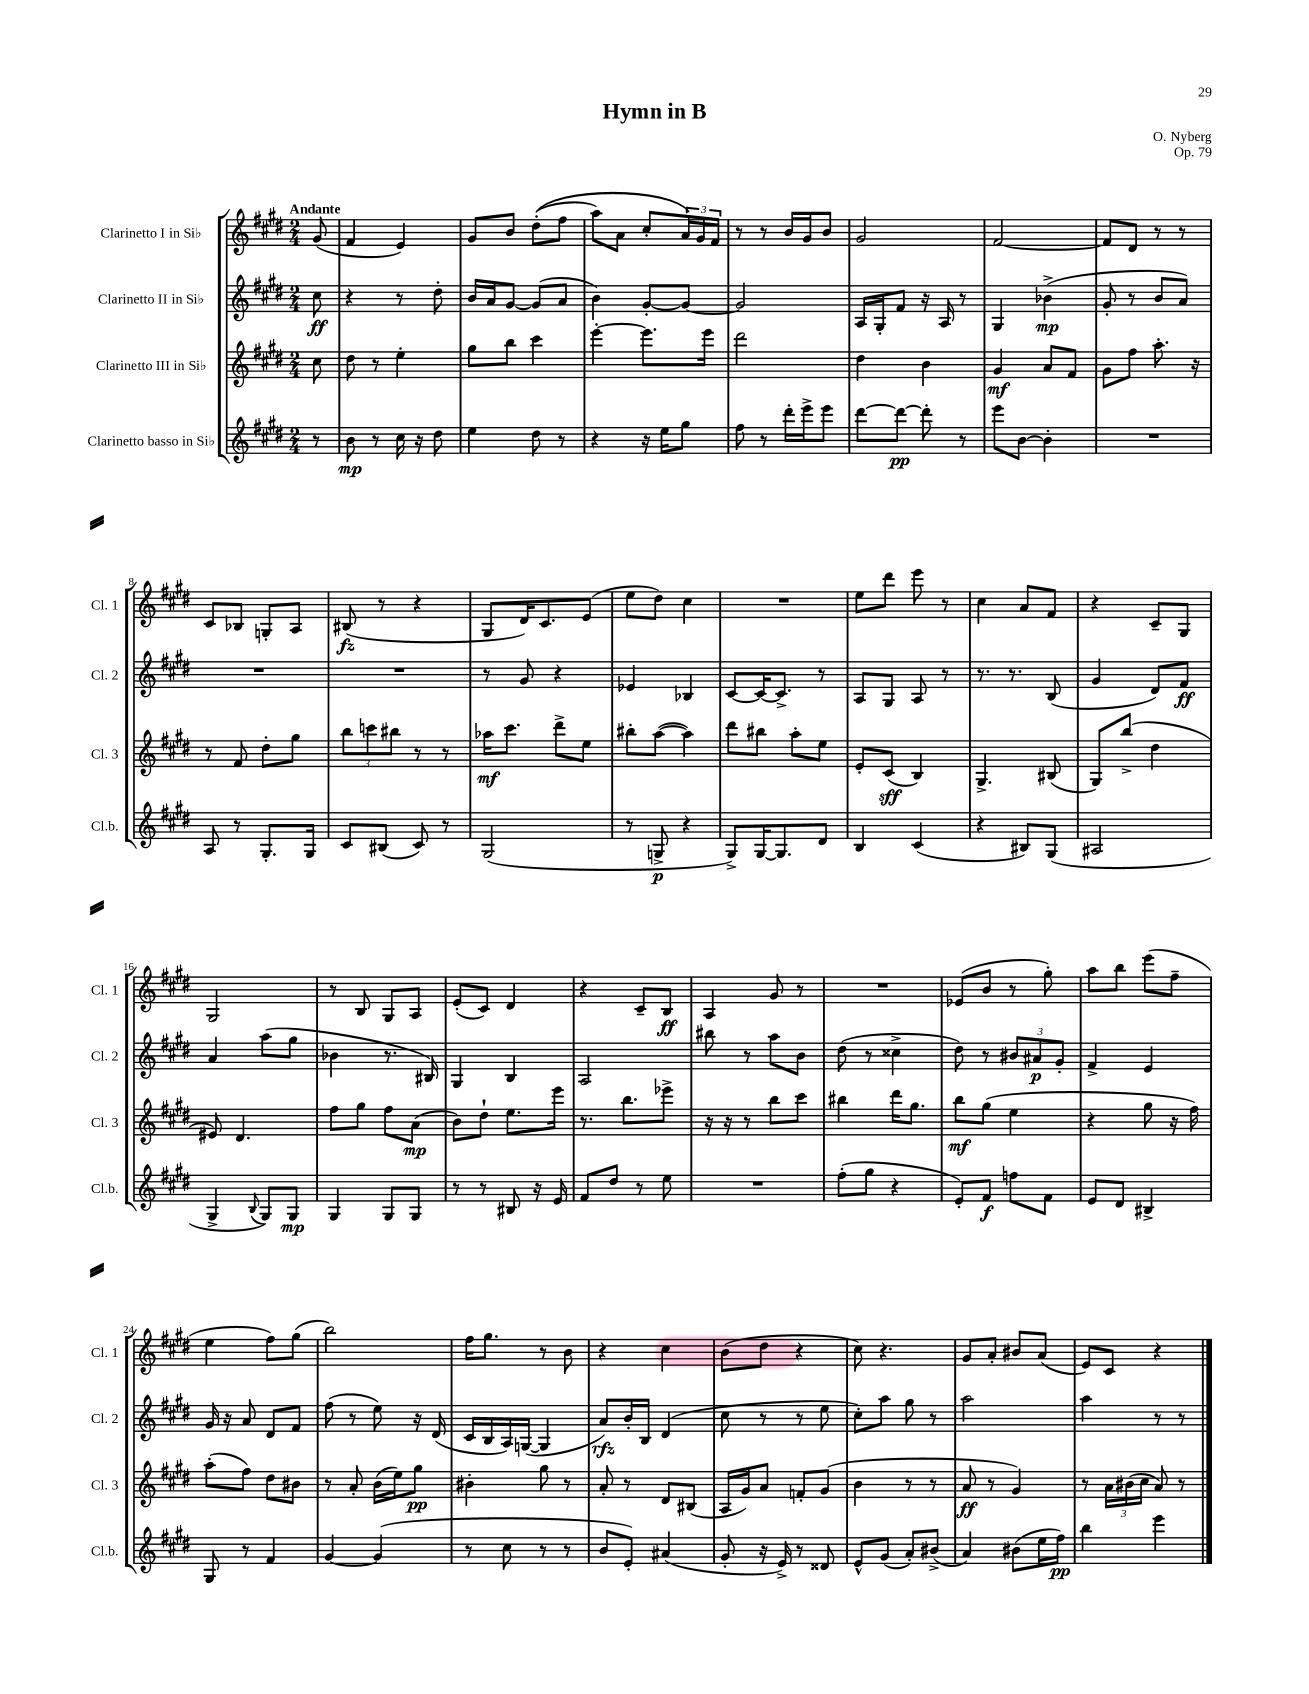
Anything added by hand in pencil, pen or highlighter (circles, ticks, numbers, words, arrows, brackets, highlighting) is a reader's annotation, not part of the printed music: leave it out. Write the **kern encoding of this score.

**kern	**dynam	**kern	**dynam	**kern	**dynam	**kern	**dynam
*part4	*part4	*part3	*part3	*part2	*part2	*part1	*part1
*staff4	*staff4	*staff3	*staff3	*staff2	*staff2	*staff1	*staff1
*I"Clarinetto basso in Si♭	*	*I"Clarinetto III in Si♭	*	*I"Clarinetto II in Si♭	*	*I"Clarinetto I in Si♭	*
*I'Cl.b.	*	*I'Cl. 3	*	*I'Cl. 2	*	*I'Cl. 1	*
*clefG2	*	*clefG2	*	*clefG2	*	*clefG2	*
*k[f#c#g#d#]	*	*k[f#c#g#d#]	*	*k[f#c#g#d#]	*	*k[f#c#g#d#]	*
*M2/4	*	*M2/4	*	*M2/4	*	*M2/4	*
=	=	=	=	=	=	=	=
!	!	!	!	!	!	!LO:TX:a:B:t=Andante	!
8r	.	8cc#\	.	8cc#\	ff	(8g#/	.
=1	=1	=1	=1	=1	=1	=1	=1
8b\	mp	8dd#\	.	4r	.	4f#/	.
8r	.	8r	.	.	.	.	.
16cc#\	.	4ee'\	.	8r	.	4e/)	.
16r	.	.	.	.	.	.	.
8dd#\	.	.	.	8dd#'\	.	.	.
=2	=2	=2	=2	=2	=2	=2	=2
4ee\	.	8gg#\L	.	16b/LL	.	8g#/L	.
.	.	.	.	16a/J	.	.	.
.	.	8bb\J	.	[8g#/J	.	8b/J	.
8dd#\	.	4ccc#\	.	(8g#/L]	.	((8dd#'\L	.
8r	.	.	.	8a/J	.	8ff#\J	.
=3	=3	=3	=3	=3	=3	=3	=3
4r	.	[4eee'\	.	4b\)	.	8aa\L)	.
.	.	.	.	.	.	8a\J	.
16r	.	8.eee\L]	.	[8g#'/L	.	8cc#'/L	.
16ee\KL	.	.	.	.	.	.	.
8gg#\J	.	.	.	8g#/J_	.	24a/L)	.
.	.	.	.	.	.	24g#/	.
.	.	16eee\Jk	.	.	.	.	.
.	.	.	.	.	.	24f#/JJ	.
=4	=4	=4	=4	=4	=4	=4	=4
8ff#\	.	2ddd#\	.	2g#/]	.	8r	.
8r	.	.	.	.	.	8r	.
16ddd#'\LL	.	.	.	.	.	16b/LL	.
16eee^\J	.	.	.	.	.	16g#/J	.
8eee\J	.	.	.	.	.	8b/J	.
=5	=5	=5	=5	=5	=5	=5	=5
[8ddd#\L	.	4dd#\	.	16A/LL	.	2g#/	.
.	.	.	.	16G#'/J	.	.	.
8ddd#\J_	pp	.	.	8f#/J	.	.	.
8ddd#'\]	.	4b\	.	16r	.	.	.
.	.	.	.	16A/	.	.	.
8r	.	.	.	8r	.	.	.
=6	=6	=6	=6	=6	=6	=6	=6
8eee\L	.	4g#/	mf	4G#/	.	[2f#/	.
[8b\J	.	.	.	.	.	.	.
4b'\]	.	8a/L	.	(4b-X^\	mp	.	.
.	.	8f#/J	.	.	.	.	.
=7	=7	=7	=7	=7	=7	=7	=7
2r	.	8g#\L	.	8g#'/	.	8f#/L]	.
.	.	8ff#\J	.	8r	.	8d#/J	.
.	.	8.aa'\	.	8b/L	.	8r	.
.	.	.	.	8a/J)	.	8r	.
.	.	16r	.	.	.	.	.
!!LO:LB:g=z
=8	=8	=8	=8	=8	=8	=8	=8
8A/	.	8r	.	2r	.	8c#/L	.
8r	.	8f#/	.	.	.	8B-X/J	.
8.G#'/L	.	8dd#'\L	.	.	.	8Gn'/L	.
.	.	8gg#\J	.	.	.	8A/J	.
16G#/Jk	.	.	.	.	.	.	.
=9	=9	=9	=9	=9	=9	=9	=9
8c#/L	.	12bb\L	.	2r	.	(8B#X/	fz
.	.	12cccn\	.	.	.	.	.
(8B#X/J	.	.	.	.	.	8r	.
.	.	12bb#X\J	.	.	.	.	.
8c#/)	.	8r	.	.	.	4r	.
8r	.	8r	.	.	.	.	.
=10	=10	=10	=10	=10	=10	=10	=10
(2G#/	.	16aa-X\KL	mf	8r	.	8G#/L	.
.	.	8.ccc#\J	.	.	.	.	.
.	.	.	.	8g#/	.	16d#/K)	.
.	.	.	.	.	.	8.c#/	.
.	.	8ddd#^\L	.	4r	.	.	.
.	.	8ee\J	.	.	.	(8e/J	.
=11	=11	=11	=11	=11	=11	=11	=11
8r	.	8bb#X'\L	.	4e-X/	.	8ee\L	.
8Gn^/	p	([8aa\J	.	.	.	8dd#\J)	.
4r	.	4aa\])	.	4B-X/	.	4cc#\	.
=12	=12	=12	=12	=12	=12	=12	=12
8G#^/L)	.	8ddd#\L	.	[8c#/L	.	2r	.
[16G#/K	.	8bb#X\J	.	16c#/K_	.	.	.
8.G#/]	.	.	.	8.c#^/J]	.	.	.
.	.	8aa'\L	.	.	.	.	.
8d#/J	.	8ee\J	.	8r	.	.	.
=13	=13	=13	=13	=13	=13	=13	=13
4B/	.	8e'/L	.	8A/L	.	8ee\L	.
.	.	(8c#/J	sff	8G#/J	.	8ddd#\J	.
(4c#/	.	4B/)	.	8A/	.	8eee\	.
.	.	.	.	8r	.	8r	.
=14	=14	=14	=14	=14	=14	=14	=14
4r	.	4.G#^/	.	8.r	.	4cc#\	.
.	.	.	.	8.r	.	.	.
8B#X/L)	.	.	.	.	.	8a/L	.
(8G#/J	.	(8B#X/	.	(8B/	.	8f#/J	.
=15	=15	=15	=15	=15	=15	=15	=15
2A#X/	.	8G#/L)	.	4g#/	.	4r	.
.	.	(8bb^/J	.	.	.	.	.
.	.	4dd#\	.	8d#/L)	.	8c#~/L	.
.	.	.	.	8f#/J	ff	8G#/J	.
!!LO:LB:g=z
=16	=16	=16	=16	=16	=16	=16	=16
4G#^/	.	8e#X/)	.	4a/	.	2G#/	.
.	.	4.d#/	.	.	.	.	.
8qqB/	.	.	.	.	.	.	.
8G#/L)	.	.	.	(8aa\L	.	.	.
8G#/J	mp	.	.	8gg#\J	.	.	.
=17	=17	=17	=17	=17	=17	=17	=17
4G#/	.	8ff#\L	.	4b-X\	.	8r	.
.	.	8gg#\J	.	.	.	8B/	.
8G#/L	.	8ff#\L	.	8.r	.	8G#/L	.
8G#/J	.	(8a\J	mp	.	.	8A/J	.
.	.	.	.	16B#X/)	.	.	.
=18	=18	=18	=18	=18	=18	=18	=18
8r	.	8b\L)	.	4G#/	.	(8e'/L	.
8r	.	8dd#`\J	.	.	.	8c#/J)	.
8B#X/	.	8.ee\L	.	4B/	.	4d#/	.
16r	.	.	.	.	.	.	.
16e/	.	16eee\Jk	.	.	.	.	.
=19	=19	=19	=19	=19	=19	=19	=19
8f#/L	.	8.r	.	2A/	.	4r	.
8dd#/J	.	.	.	.	.	.	.
.	.	8.bb\L	.	.	.	.	.
8r	.	.	.	.	.	8c#~/L	.
8ee\	.	8eee-X^\J	.	.	.	8B/J	ff
=20	=20	=20	=20	=20	=20	=20	=20
2r	.	16r	.	8bb#X\	.	4A/	.
.	.	16r	.	.	.	.	.
.	.	8r	.	8r	.	.	.
.	.	8bb\L	.	8aa\L	.	8g#/	.
.	.	8ccc#\J	.	8b\J	.	8r	.
=21	=21	=21	=21	=21	=21	=21	=21
(8ff#'\L	.	4bb#X\	.	(8dd#\	.	2r	.
8gg#\J	.	.	.	8r	.	.	.
4r	.	16ddd#\KL	.	4cc##X^\	.	.	.
.	.	8.gg#\J	.	.	.	.	.
=22	=22	=22	=22	=22	=22	=22	=22
8e'/L)	.	8bb\L	mf	8dd#\)	.	(8e-X/L	.
8f#/J	f	(8gg#\J	.	8r	.	8b/J	.
8ffn\L	.	4ee\	.	12b#X/L	.	8r	.
.	.	.	.	12a#X/	p	.	.
8f#\J	.	.	.	.	.	8gg#'\)	.
.	.	.	.	12g#'/J	.	.	.
=23	=23	=23	=23	=23	=23	=23	=23
8e/L	.	4r	.	4f#^/	.	8aa\L	.
8d#/J	.	.	.	.	.	8bb\J	.
4B#X^/	.	8gg#\	.	4e/	.	(8eee\L	.
.	.	16r	.	.	.	8ff#~\J	.
.	.	16ff#\)	.	.	.	.	.
!!LO:LB:g=z
=24	=24	=24	=24	=24	=24	=24	=24
8G#/	.	(8aa'\L	.	16g#/	.	4ee\	.
.	.	.	.	16r	.	.	.
8r	.	8ff#\J)	.	8a/	.	.	.
4f#/	.	8dd#\L	.	8d#/L	.	8ff#\L)	.
.	.	8b#X\J	.	8f#/J	.	(8gg#\J	.
=25	=25	=25	=25	=25	=25	=25	=25
[4g#/	.	8r	.	(8ff#\	.	2bb\)	.
.	.	8a'/	.	8r	.	.	.
(4g#/]	.	(16b\LL	.	8ee\)	.	.	.
.	.	16ee\J)	.	.	.	.	.
.	.	8gg#\J	pp	16r	.	.	.
.	.	.	.	(16d#/	.	.	.
=26	=26	=26	=26	=26	=26	=26	=26
8r	.	4b#X'\	.	16c#/LL	.	16ff#\KL	.
.	.	.	.	16B/	.	8.gg#\J	.
8cc#\	.	.	.	16A/)	.	.	.
.	.	.	.	([16Gn/JJ	.	.	.
8r	.	8gg#\	.	4G/]	.	8r	.
8r	.	8r	.	.	.	8b\	.
=27	=27	=27	=27	=27	=27	=27	=27
8b/L	.	8a'/	.	8a/L)	rfz	4r	.
8e'/J)	.	8r	.	16b'/L	.	.	.
.	.	.	.	16B/JJ	.	.	.
(4a#X/	.	8d#/L	.	(4d#/	.	4cc#\	.
.	.	(8B#X/J	.	.	.	.	.
=28	=28	=28	=28	=28	=28	=28	=28
8g#'/	.	16A/LL	.	8cc#\	.	(8b\L	.
.	.	16g#/J)	.	.	.	.	.
16r	.	8a/J	.	8r	.	8dd#\J	.
16e^/)	.	.	.	.	.	.	.
8r	.	8fn'/L	.	8r	.	4r	.
8d##X/	.	(8g#/J	.	8ee\	.	.	.
=29	=29	=29	=29	=29	=29	=29	=29
8e^^/L	.	4b\	.	8cc#'\L)	.	8cc#\)	.
(8g#/J	.	.	.	8aa\J	.	4.r	.
8a'/L)	.	8r	.	8gg#\	.	.	.
(8b#X^/J	.	8r	.	8r	.	.	.
=30	=30	=30	=30	=30	=30	=30	=30
4a/)	.	8a/	ff	2aa\	.	8g#/L	.
.	.	8r	.	.	.	8a'/J	.
(8b#X\L	.	4g#/)	.	.	.	8b#X/L	.
16ee\L	.	.	.	.	.	(8a/J	.
16ff#\JJ)	pp	.	.	.	.	.	.
=31	=31	=31	=31	=31	=31	=31	=31
4bb\	.	8r	.	4aa\	.	8e/L)	.
.	.	24a\LL	.	.	.	8c#/J	.
.	.	(24b#X\	.	.	.	.	.
.	.	24cc#\JJ	.	.	.	.	.
4eee\	.	8a/)	.	8r	.	4r	.
.	.	8r	.	8r	.	.	.
==	==	==	==	==	==	==	==
*-	*-	*-	*-	*-	*-	*-	*-
